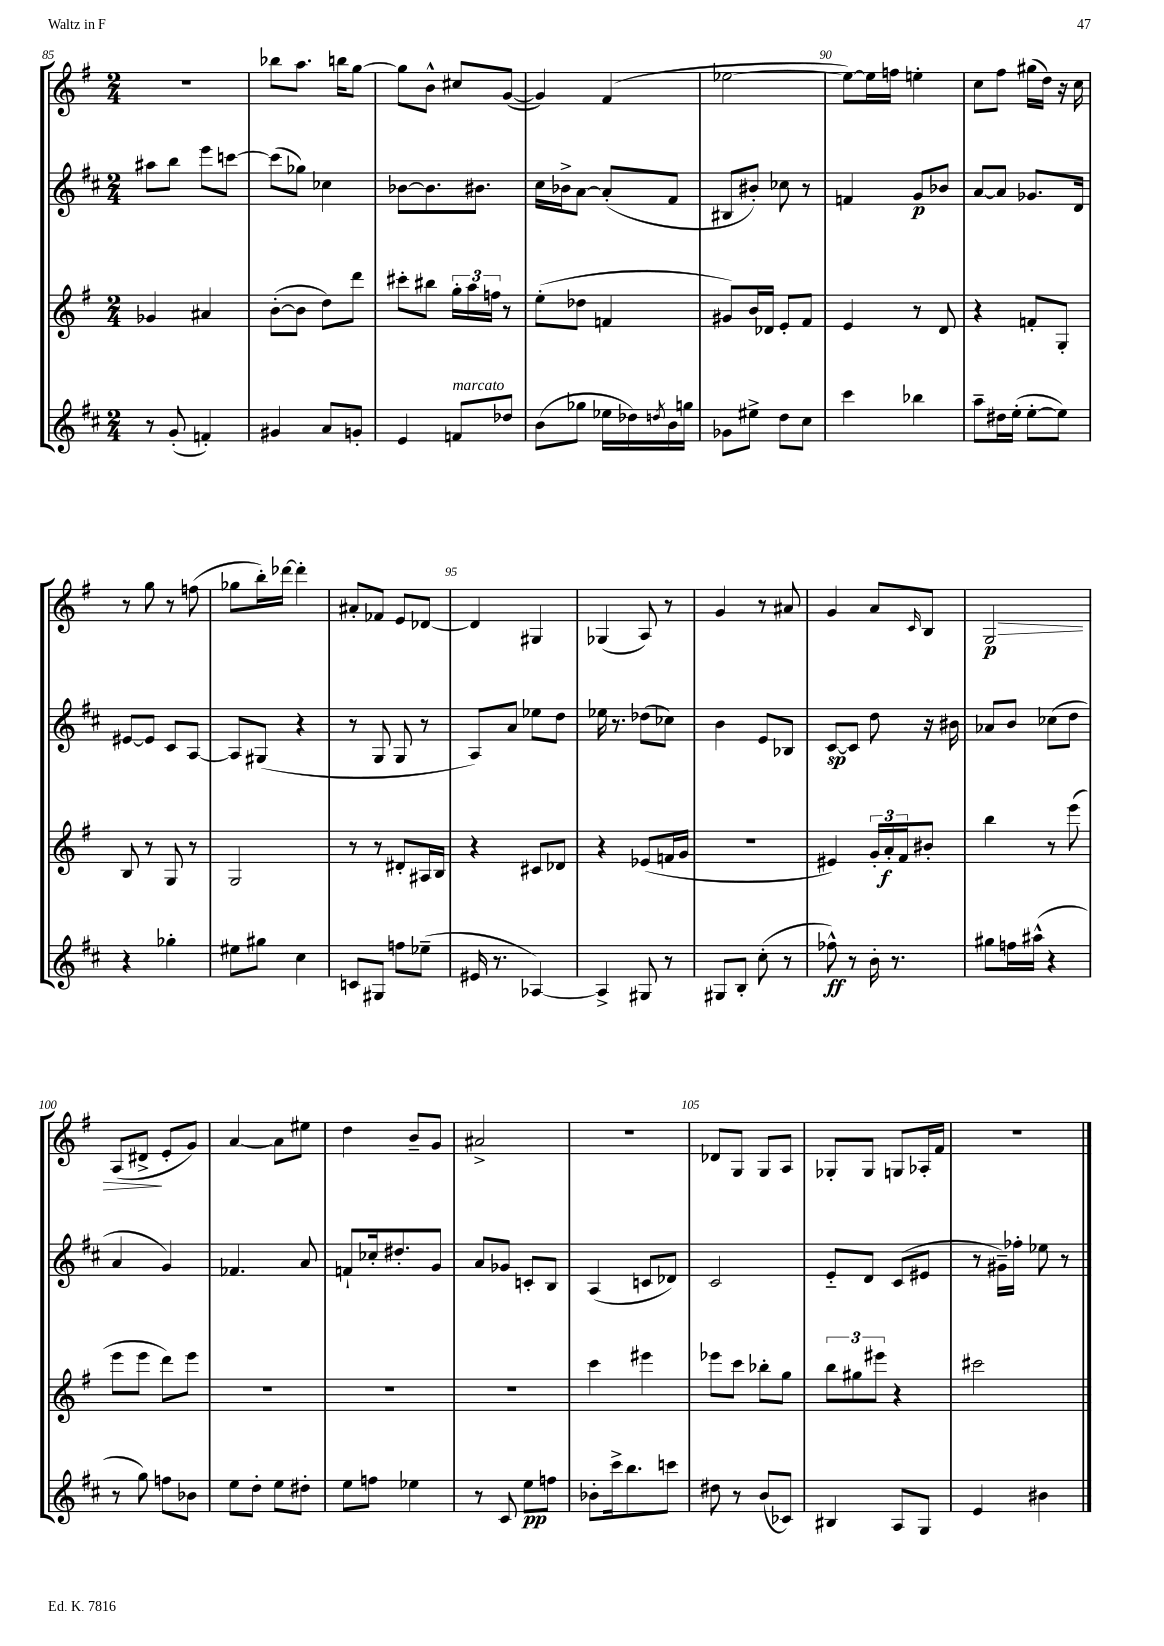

**kern	**kern	**kern	**kern
*staff4	*staff3	*staff2	*staff1
*clefG2	*clefG2	*clefG2	*clefG2
*k[f#c#]	*k[f#]	*k[f#c#]	*k[f#]
*M2/4	*M2/4	*M2/4	*M2/4
8r	4g-	8aa#	2r
(8g'	.	8bb	.
4f')	4a#	8eee	.
.	.	[8ccc	.
=	=	=	=
4g#	([8b'	(8ccc]	8bb-
.	8b]	8gg-)	8.aa
8a	8dd)	4cc-	.
.	.	.	16bb
8g'	8ddd	.	[8gg
=	=	=	=
4e	8ccc#'	[8b-	8gg]
.	8bb#	8.b-]	8b^^
8f	24gg'	.	8cc#
.	24aa	.	.
.	.	8.b#	.
.	24ff	.	.
8dd-	8r	.	([8g
=	=	=	=
(8b	(8ee'	16cc#	4g])
.	.	16b-^	.
8gg-	8dd-	[8a	.
16ee-	4f	(8a']	(4f#
16dd-)	.	.	.
8qdd	.	.	.
16b	.	8f#	.
16gg	.	.	.
=	=	=	=
8g-	8g#)	8B#	[2ee-
8ee#^	16b	8b#')	.
.	16d-	.	.
8dd	8e'	8cc-	.
8cc#	8f#	8r	.
=	=	=	=
4ccc#	4e	4f	8ee-_)
.	.	.	16ee-]
.	.	.	16ff
4bb-	8r	8g	4ee'
.	8d	8b-	.
=	=	=	=
8aa~	4r	[8a	8cc
16dd#	.	8a]	8ff#
(16ee'	.	.	.
[8ee'	8f'	8.g-	(16gg#
.	.	.	16dd)
8ee])	8G'	.	16r
.	.	16d	16cc
=	=	=	=
4r	8B	[8e#	8r
.	8r	8e#]	8gg
4gg-'	8G	8c#	8r
.	8r	[8A	(8ff
=	=	=	=
8ee#	2G	8A]	8gg-
8gg#	.	(8G#	16bb')
.	.	.	[16ddd-
4cc#	.	4r	4ddd-']
=	=	=	=
8c	8r	8r	8a#'
8G#	8r	8G	8f-
8ff	8d#'	8G	8e
(8ee-~	16A#	8r	[8d-
.	16B	.	.
=	=	=	=
16e#	4r	8A)	4d-]
8.r	.	.	.
.	.	8a	.
[4A-)	8c#	8ee-	4G#
.	8d-	8dd	.
=	=	=	=
4A-^]	4r	16ee-	(4G-
.	.	8.r	.
8G#	(8e-	(8dd-	8A)
8r	16f	8cc-)	8r
.	16g	.	.
=	=	=	=
8G#	2r	4b	4g
8B'	.	.	.
(8cc#'	.	8e	8r
8r	.	8B-	8a#
=	=	=	=
8ff-^^)	4e#)	[8c#	4g
8r	.	8c#]	.
16b'	24g'	8dd	8a
.	24a'	.	.
8.r	.	.	.
.	24f#	.	.
.	.	.	16qqc
.	8b#'	16r	8B
.	.	16b#	.
=	=	=	=
8gg#	4bb	8a-	2G
16ff	.	8b	.
(16aa#^^	.	.	.
4r	8r	(8cc-	.
.	(8eee	8dd	.
=	=	=	=
8r	8eee	4a	(8A
8gg)	8eee	.	8d#^
8ff	8ddd)	4g)	8e'
8b-	8eee	.	8g)
=	=	=	=
8ee	2r	4.f-	[4a
8dd'	.	.	.
8ee	.	.	8a]
8dd#'	.	8a	8ee#
=	=	=	=
8ee	2r	8f`	4dd
8ff	.	16cc-'	.
.	.	8.dd#'	.
4ee-	.	.	8b~
.	.	8g	8g
=	=	=	=
8r	2r	8a	2a#^
8c#	.	8g-	.
8ee	.	8c'	.
8ff	.	8B	.
=	=	=	=
8b-'	4ccc	(4A	2r
16ccc#^	.	.	.
8.bb	.	.	.
.	4eee#	8c	.
8ccc	.	8d-)	.
=	=	=	=
8dd#	8eee-	2c#	8d-
8r	8ccc	.	8G
(8b	8bb-'	.	8G
8c-)	8gg	.	8A
=	=	=	=
4B#	12bb	8e'~	8G-'
.	12gg#	.	.
.	.	8d	8G-
.	12eee#	.	.
8A	4r	(8c#	8G
8G	.	8e#	16A-'
.	.	.	16f#
=	=	=	=
4e	2ccc#	8r	2r
.	.	16g#~)	.
.	.	16ff-'	.
4b#	.	8ee-	.
.	.	8r	.
==	==	==	==
*-	*-	*-	*-
